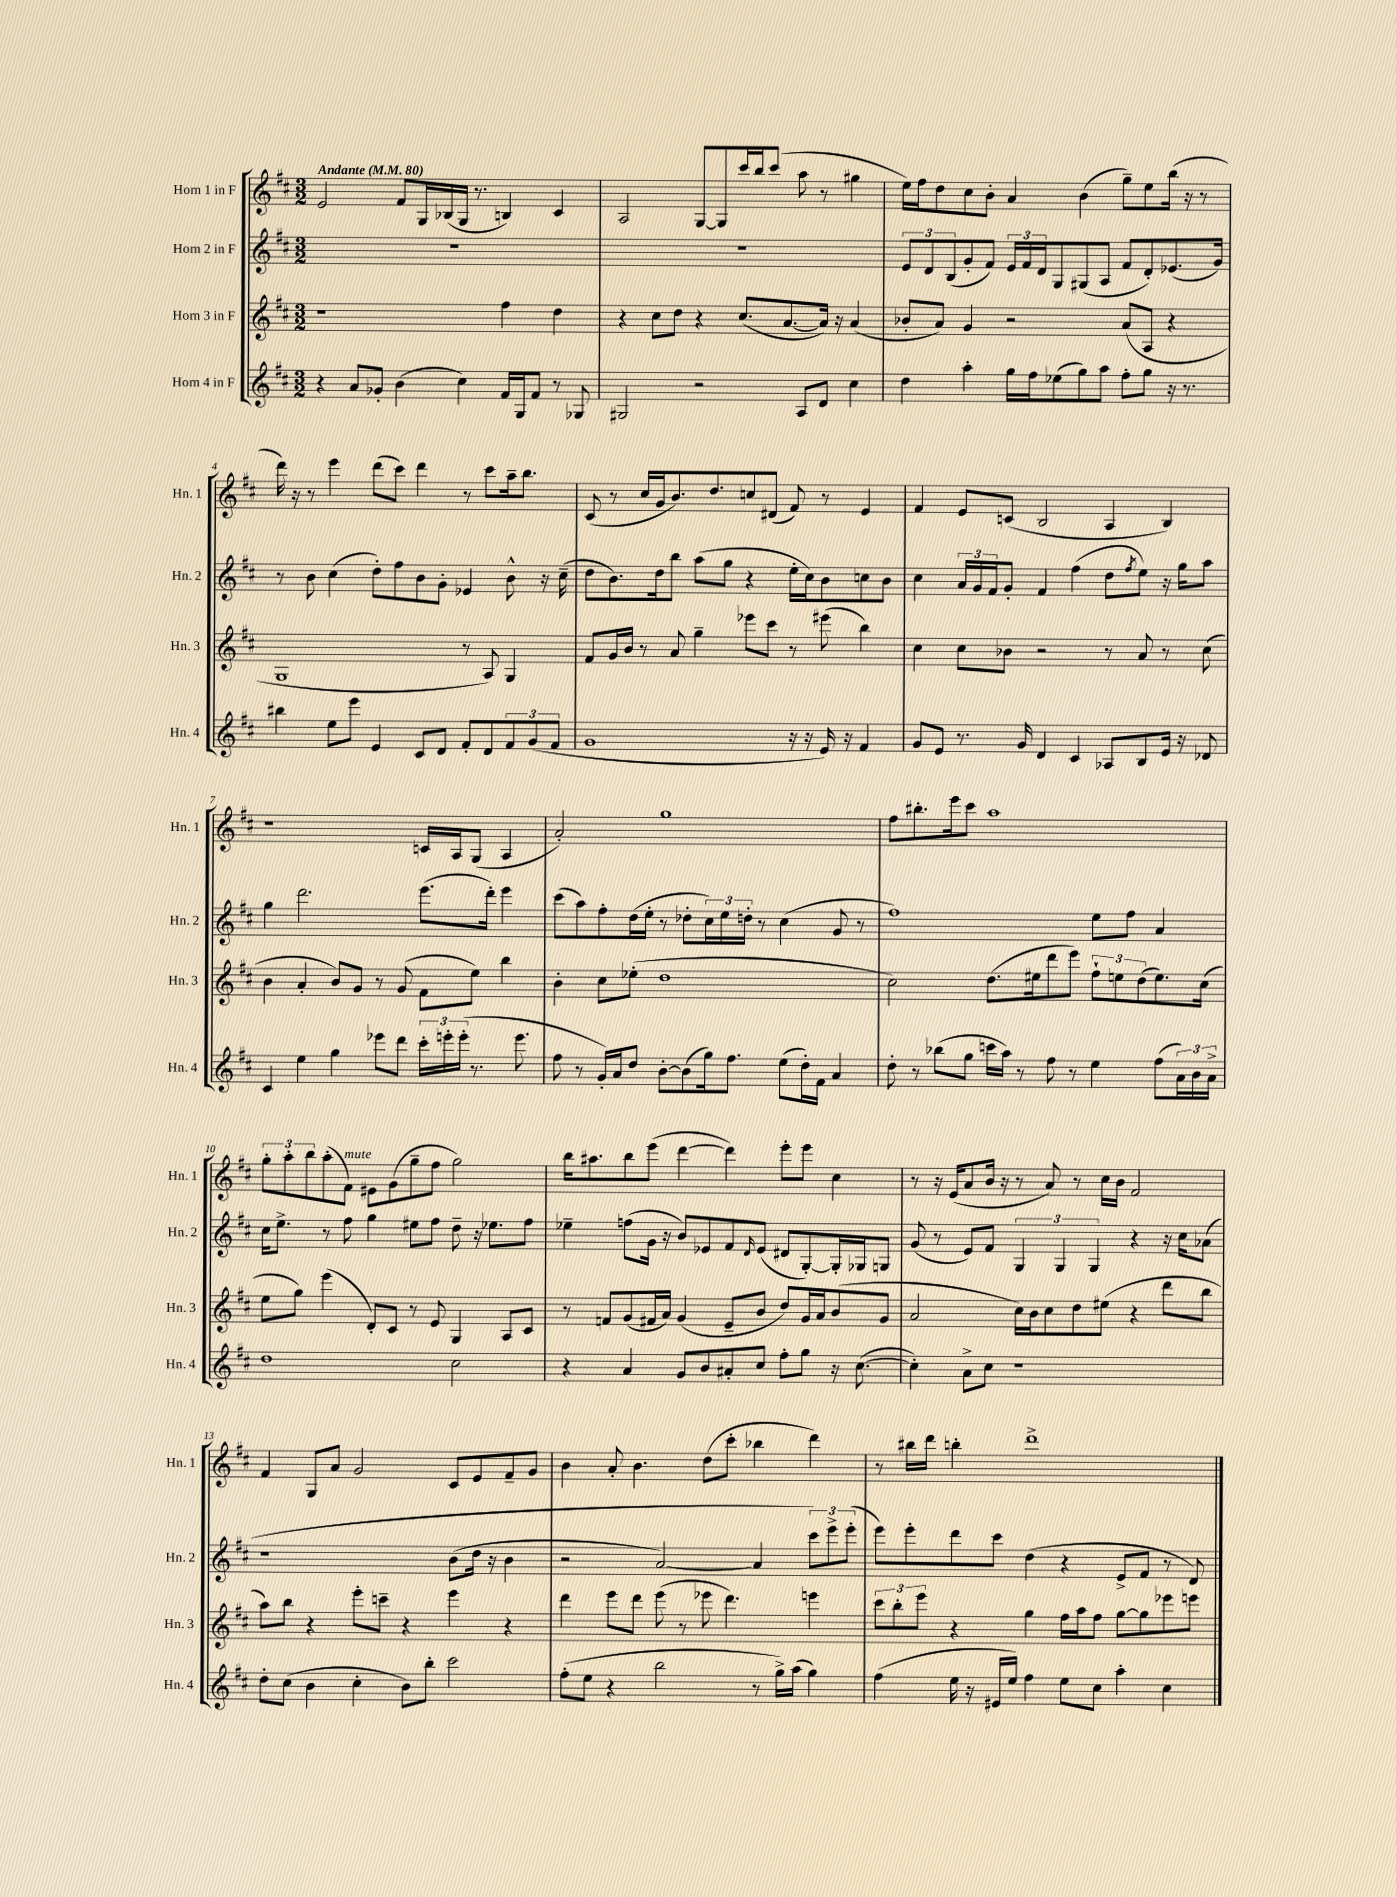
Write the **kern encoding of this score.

**kern	**kern	**kern	**kern
*staff4	*staff3	*staff2	*staff1
*clefG2	*clefG2	*clefG2	*clefG2
*k[f#c#]	*k[f#c#]	*k[f#c#]	*k[f#c#]
*M3/2	*M3/2	*M3/2	*M3/2
*MM80	*MM80	*MM80	*MM80
4r	1r	1.r	2e
8a	.	.	.
8g-'	.	.	.
(4b	.	.	8f#
.	.	.	16G
.	.	.	(16B-
4cc#)	.	.	16G
.	.	.	8.r
16f#	4ff#	.	4B)
16G	.	.	.
8f#	.	.	.
8r	4dd	.	4c#
8G-	.	.	.
=	=	=	=
2G#	4r	1.r	2A
.	8cc#	.	.
.	8dd	.	.
2r	4r	.	[8G
.	.	.	8G]
.	(8.cc#	.	16ccc#
.	.	.	16bb
.	.	.	(8ccc#
.	[8.a	.	.
8A	.	.	8aa
8d	16a])	.	8r
.	16r	.	.
4cc#	(4a	.	4gg#
=	=	=	=
4dd	8b-'	12e	16ee)
.	.	.	16ff#
.	.	12d	.
.	8a)	.	8dd
.	.	(12B	.
4aa'	4g	8g'	8cc#
.	.	8f#)	8b'
16gg	2r	24e	4a
.	.	24f#	.
16ff#	.	.	.
.	.	24d	.
(8ee-	.	8G	.
8gg)	.	(8G#	(4b
8aa	.	8A	.
8ff#'	(8a	8f#	8gg~)
8gg	8A	8d')	8ee
16r	4r	(8.e-	(16bb
8.r	.	.	16r
.	.	.	8r
.	.	16g)	.
=	=	=	=
4bb#	1G	8r	16ddd)
.	.	.	16r
.	.	8b	8r
8ee	.	(4cc#	4eee
8eee	.	.	.
4e	.	8dd')	(8ddd
.	.	8ff#	8ccc#)
8c#	.	8b	4ddd
8d	.	8g'	.
8f#'	8r	4e-	8r
8d	8A)	.	8ccc#
12f#	4G	8b^^	16aa~
.	.	.	8.bb
(12g	.	.	.
.	.	16r	.
12f#	.	.	.
.	.	(16cc#~	.
=	=	=	=
1g	8f#	8dd	(8c#
.	16g	8.b)	8r
.	16b	.	.
.	8r	.	16cc#
.	.	16dd	16g
.	8a	8bb	8.b)
.	4gg~	(8aa	.
.	.	.	8.dd
.	.	8gg	.
.	8eee-	4r	8cc
.	8ccc#	.	(8d#
16r	8r	16ee'	8f#)
16r	.	16cc#)	.
16e)	(8eee#	8b	8r
16r	.	.	.
4f#	4bb)	8cc	4e
.	.	8b	.
=	=	=	=
8g	4cc#	4cc#	4f#
8e	.	.	.
8.r	8cc#	24a	8e
.	.	24g	.
.	.	24f#	.
.	8b-	8g'	(8c
16g	.	.	.
4d	2r	4f#	2B
4c#	.	(4ff#	.
8A-	8r	8dd	4A
.	.	8qff#	.
8B	8a	8ee)	.
16e	8r	16r	4B)
16r	.	16gg	.
8d-	(8cc#	8aa	.
=	=	=	=
4c#	4b	4gg	1r
4ee	4a'	2.ddd	.
4gg	8b)	.	.
.	8g	.	.
8eee-	8r	.	.
8ddd	(8g	.	.
24ccc#'	8f#	(8.eee	16c
24eee'	.	.	.
.	.	.	16A
(24eee'	.	.	.
8.r	8ee)	.	(8G
.	.	16ddd')	.
.	4bb	4eee	4A
8.eee	.	.	.
=	=	=	=
8ff#	4b'	(8ccc#	2a')
8r	.	8aa)	.
16g')	8cc#	8ff#'	.
16a	.	.	.
8dd	(8ee-'	(16dd	.
.	.	16ee'	.
[8b'	1dd	8r	1gg
(8b]	.	8dd-'	.
16gg)	.	24cc#)	.
.	.	24ee	.
8.ff#	.	.	.
.	.	24dd'	.
.	.	8r	.
(8ee	.	(4cc#	.
16dd')	.	.	.
16f#	.	.	.
4a	.	8g	.
.	.	8r	.
=	=	=	=
8dd'	2cc#)	1ff#)	8ff#
8r	.	.	8.bb#'
(8bb-	.	.	.
.	.	.	16eee
8gg	.	.	8ccc#
16ccc	(8.dd	.	1aa
16aa)	.	.	.
8r	.	.	.
.	16ee#	.	.
8ff#	8ddd	.	.
8r	8eee)	.	.
4ee	12ff#`	8ee	.
.	12ee	.	.
.	.	8ff#	.
.	(12dd	.	.
(8ff#	8.ee)	4a	.
24a)	.	.	.
24b	.	.	.
.	(16cc#	.	.
24a^	.	.	.
=	=	=	=
1dd	8ee	16cc#	12gg'
.	.	8.ee^	.
.	.	.	12aa'
.	8gg)	.	.
.	.	.	12bb
.	(4eee	8r	(8aa'
.	.	8ff#	8f#)
.	8d')	4gg	8e#
.	8c#	.	(8g
.	8r	8ee#	8gg~
.	8e	8ff#	8ff#
2cc#	4G	8dd~	2gg)
.	.	16r	.
.	.	8.ee-	.
.	8A	.	.
.	8c#	8ff#	.
=	=	=	=
4r	8r	4ee-~	16bb
.	.	.	8.aa#
.	8f	.	.
4a	(8g	(8ff	8bb
.	16f#	16g	(8eee
.	16a)	16r	.
8g	(4g	8b)	[4ddd
8b	.	8e-	.
8a#'	8e~	8f#	4ddd])
.	.	16qqd	.
8cc#	8b	(8e-	.
8ff#'	8dd)	8d#	8eee'
8gg	16g	[8G')	8eee
.	16a	.	.
16r	(8b	16G']	4cc#
([8.cc#	.	16G-	.
.	8g	8G	.
=	=	=	=
4cc#'])	2a	(8g	8r
.	.	8r	16r
.	.	.	(16e
8a^	.	8e)	8a
8cc#	.	8f#	16b
.	.	.	16r
1r	16cc#)	6G	8r
.	16b	.	.
.	8cc#	.	8a)
.	.	6G	.
.	8dd	.	8r
.	.	6G	.
.	(8ee#	.	16cc#
.	.	.	16b
.	4r	4r	2f#
.	8ddd	16r	.
.	.	16cc#	.
.	8bb	&(8a-	.
=	=	=	=
8dd'	8aa)	1r	4f#
(8cc#	8bb	.	.
4b	4r	.	8G
.	.	.	8a
4cc#'	8eee'	.	2g
.	8ccc~	.	.
8b)	4r	.	.
8bb'	.	.	.
2ccc#	4eee	(8b	8c#
.	.	16dd	8e
.	.	16r	.
.	4r	4b	8f#~
.	.	.	8g
=	=	=	=
(8ff#'	4ddd	2r	4b
8ee	.	.	.
4r	8eee	.	8a'
.	8ddd	.	4.b
2bb	(8eee	[2a)	.
.	8r	.	.
.	8eee-	.	(8dd
.	4.ddd)	.	8ccc#'
8r	.	4a]	4bb-
16gg^)	.	.	.
(16aa	.	.	.
4gg)	4eee	12ccc#&)	4ddd)
.	.	12eee^	.
.	.	(12eee'	.
=	=	=	=
(4ff#	12ccc#	8eee)	8r
.	12bb'	.	.
.	.	8eee'	16bb#
.	12eee	.	.
.	.	.	16ddd
16ee	4r	8ddd	4bb'
16r	.	.	.
16e#	.	8ccc#	.
16ee)	.	.	.
4ff#	4gg	(4dd	1ddd^
8ee	16ff#	4r	.
.	16aa	.	.
8cc#	8ff#	.	.
4aa'	[8gg	8e^	.
.	8gg]	8f#	.
4cc#	8eee-	8r	.
.	8eee	8d)	.
==	==	==	==
*-	*-	*-	*-
